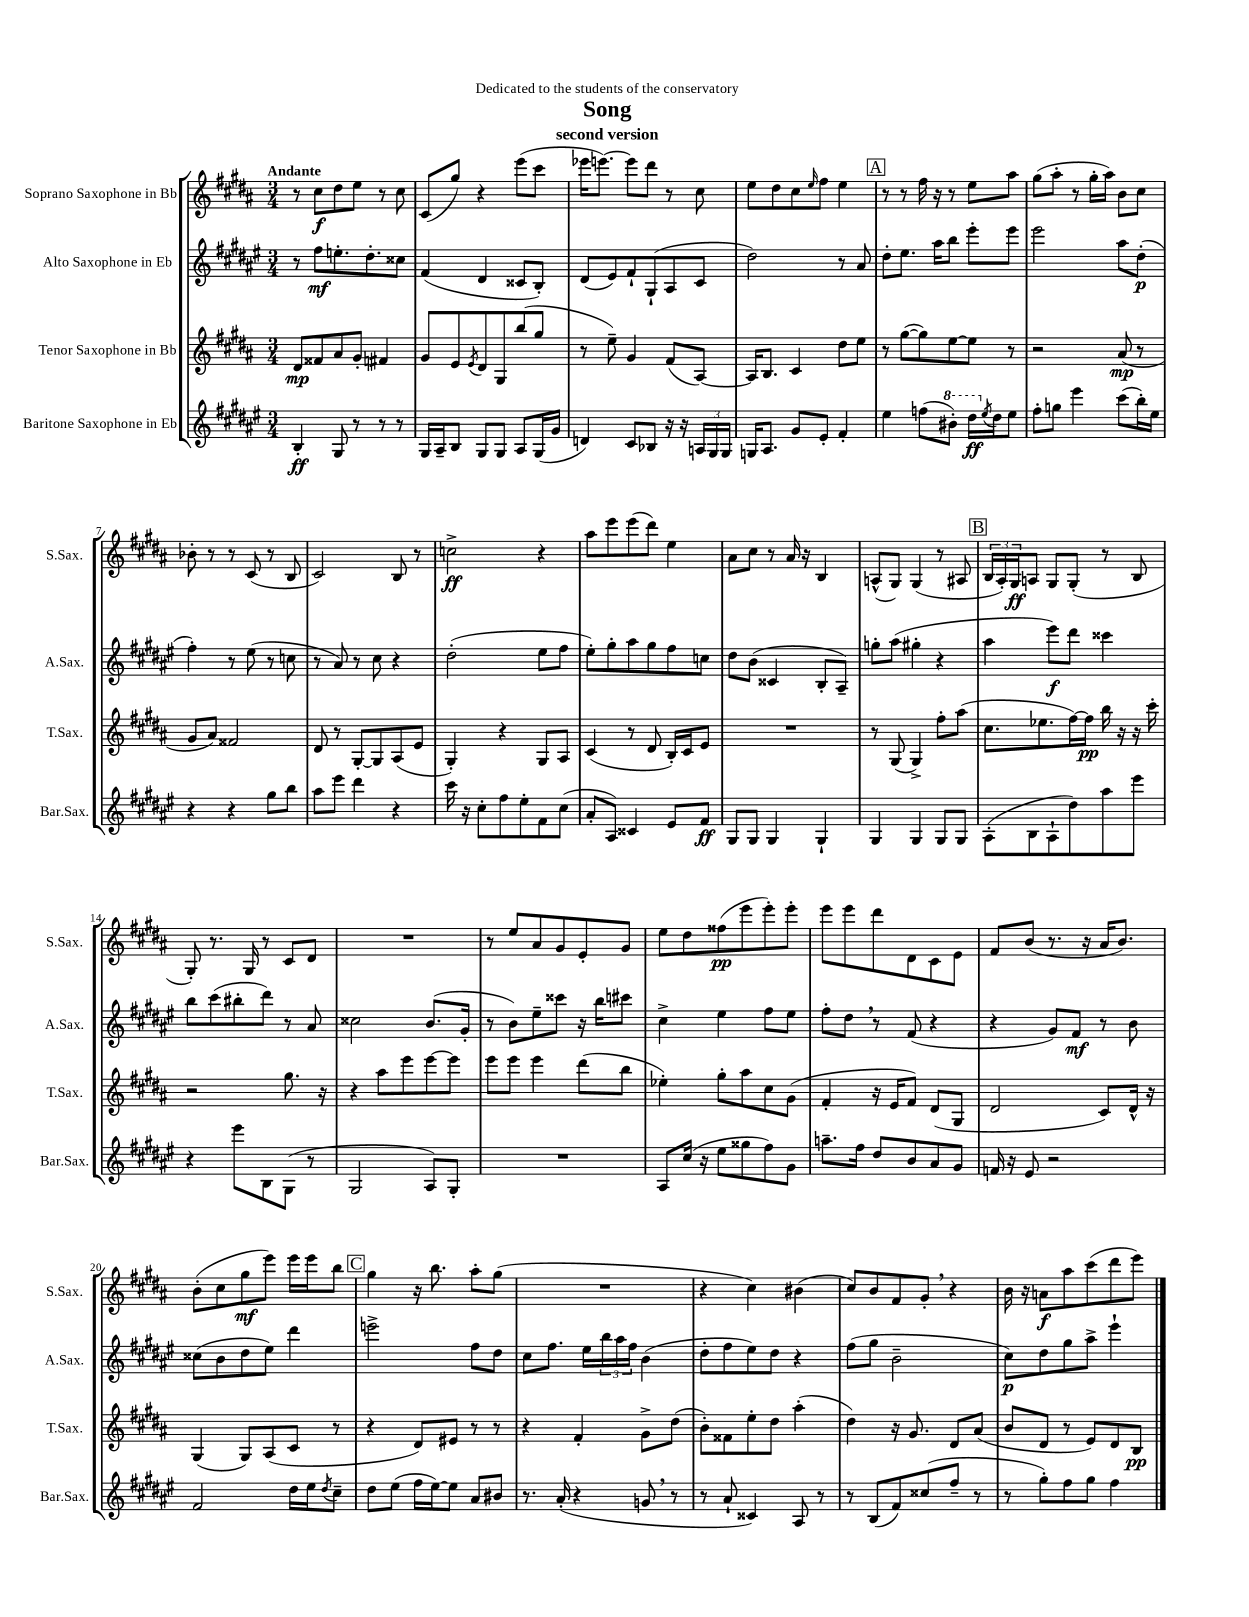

**kern	**kern	**kern	**kern
*staff4	*staff3	*staff2	*staff1
*clefG2	*clefG2	*clefG2	*clefG2
*k[f#c#g#d#a#e#]	*k[f#c#g#d#a#]	*k[f#c#g#d#a#e#]	*k[f#c#g#d#a#]
*M3/4	*M3/4	*M3/4	*M3/4
4B'/	8d#/L	8r	8r
.	8f##/	8ff#\L	8cc#\L
8G#/	8a#/	8.ee'\	8dd#\
8r	8g#'/J	.	8ee\J
.	.	8.dd#'\	.
8r	4f#/	.	8r
8r	.	8cc##\J	8cc#\
=	=	=	=
16G#/LL	8g#/L	(4f#/	(8c#/L
16A#~/J	.	.	.
8B/J	8e/	.	8gg#/J)
.	8qe/	.	.
8G#/L	8d#/	4d#/	4r
8G#/J	8G#/	.	.
8A#/L	(8bb/	8c##/L	(8eee\L
(16G#/L	8gg#/J	8B'/J)	8ccc#\J
16g#/JJ	.	.	.
=	=	=	=
4d/)	8r	(8d#/L	16eee-\LK
.	.	.	[8.eee\J)
.	8ee~\)	8e#/)	.
8c#/L	4g#/	8f#`/	8eee\]L
8B-/J	.	(8G#`/	8ddd#\J
16r	(8f#/L	8A#/	8r
16r	.	.	.
24A/LL	[8A#/J)	8c#/J	8cc#\
24G#/	.	.	.
24G#/JJ	.	.	.
=	=	=	=
16G/LK	16A#/]LK	2dd#\)	8ee\L
8.A#/J	8.B/J	.	.
.	.	.	8dd#\
8g#/L	4c#/	.	8cc#\
.	.	.	16qqee/
8e#'/J	.	.	8ff#\J
4f#'/	8dd#\L	8r	4ee\
.	8ee\J	8a#/	.
=	=	=	=
4ee#\	8r	8dd#'\L	8r
.	([8gg#\L	8.ee#\J	8r
(8ff\L	8gg#\])	.	16ff#\
.	.	16aa#\LK	16r
8bb#'\J)	[8ee\	8bb\J	8r
16ddd#\LL	8ee\]J	8eee#'\L	8ee\L
8qee#/	.	.	.
16dd#\J	.	.	.
8ee#\J	8r	8eee#\J	8aa#\J
=	=	=	=
8ff#'\L	2r	2eee#\	(8gg#\L
8gg\J	.	.	8aa#'\J
4eee#\	.	.	8r
.	.	.	16gg#'\LL
.	.	.	16aa#\JJ)
(8ccc#\L	(8a#/	8aa#\L	8b\L
16bb'\L)	8r	(8dd#'\J	8cc#\J
16ee#\JJ	.	.	.
=	=	=	=
4r	8g#/L	4ff#'\)	8b-'\
.	8a#/J)	.	8r
4r	2f##/	8r	8r
.	.	(8ee#\	(8c#/
8gg#\L	.	8r	8r
8bb\J	.	8cc\	8B/
=	=	=	=
8aa#\L	8d#/	8r	2c#/)
8eee#\J	8r	8a#/)	.
4ddd#\	[8G#'/L	8r	.
.	8G#/]	8cc#\	.
4r	(8A#/	4r	8B/
.	8e/J	.	8r
=	=	=	=
16ccc#\	4G#'/)	(2dd#'\	2cc^\
16r	.	.	.
8cc#'\L	.	.	.
8ff#\	4r	.	.
8ee#'\	.	.	.
8f#\	8G#/L	8ee#\L	4r
(8cc#\J	8A#/J	8ff#\J	.
=	=	=	=
8a#'/L	(4c#/	8ee#'\L)	8aa#\L
8A#/J)	.	8gg#'\	8eee\
4c##/	8r	8aa#\	(8eee\
.	8d#/	8gg#\	8ddd#\J)
8e#/L	16B'/LL)	8ff#\	4ee\
.	16c#/J	.	.
8f#/J	8e/J	8cc\J	.
=	=	=	=
8G#/L	2.r	8dd#\L	8a#\L
8G#/J	.	(8b\J	8cc#\J
4G#/	.	4c##/	8r
.	.	.	16a#/
.	.	.	16r
4G#`/	.	8B'/L	4B/
.	.	8A#~/J)	.
=	=	=	=
4G#/	8r	8gg'\L	(8A^^/L
.	(8G#/	(8aa#\J	8G#/J)
4G#/	4G#^/)	4gg#'\	(4G#/
8G#/L	8ff#'\L	4r	8r
8G#/J	(8aa#\J	.	8A#/
=	=	=	=
(8A#'\L	8.cc#\L	4aa#\	24B/LL
.	.	.	24A#'/)
.	.	.	24G#/J
8B\	.	.	8A/J
.	8.ee-\	.	.
8A#`\	.	8eee#\L)	8G#/L
8dd#\)	[16ff#\L)	8ddd#\J	(8G#'/J
.	16ff#\]JJ	.	.
8aa#\	16bb\	4ccc##\	8r
.	16r	.	.
8eee#\J	16r	.	8B/
.	16ccc#'\	.	.
=	=	=	=
4r	2r	8bb\L	8G#'/)
.	.	(8ccc#\	8.r
8eee#\L	.	8bb#'\	.
.	.	.	16G#/
8B\	.	8ddd#\J)	8r
(8G#\J	8.gg#\	8r	8c#/L
8r	.	8a#/	8d#/J
.	16r	.	.
=	=	=	=
2G#/	4r	2cc##\	2.r
.	8aa#\L	.	.
.	8eee\	.	.
8A#/L)	[8eee\	(8.b/L	.
8G#'/J	8eee\]J	.	.
.	.	16g#'/Jk	.
=	=	=	=
2.r	8eee\L	8r	8r
.	8eee\J	8b\L)	8ee/L
.	4eee\	8ee#~\	8a#/
.	.	8ccc##\J	8g#/
.	(8ddd#\L	16r	8e'/
.	.	16bb\LK	.
.	8bb\J	8ccc#\J	8g#/J
=	=	=	=
8A#/L	4ee-'\)	4cc#^\	8ee\L
(16cc#/Jk	.	.	8dd#\
16r	.	.	.
8ee#\L	8gg#'\L	4ee#\	(8ff##\
8gg##\	8aa#\	.	8eee\
8ff#\)	8cc#\	8ff#\L	8eee'\)
8g#\J	(8g#\J	8ee#\J	8eee'\J
=	=	=	=
8.aa~\L	4f#'/	8ff#'\L	8eee\L
.	.	8dd#\J	8eee\
16ff#\Jk	.	.	.
8dd#/L	16r	8r	8ddd#\
.	16e/LK	.	.
8b/	8f#/J)	(8f#/	8d#\
8a#/	(8d#/L	4r	8c#\
8g#/J	8G#/J	.	8e\J
=	=	=	=
16f/	2d#/	4r	8f#/L
16r	.	.	.
8e#/	.	.	(8b/J
2r	.	8g#/L)	8.r
.	.	8f#/J	.
.	.	.	16r
.	8c#/L)	8r	16a#/LK
.	.	.	8.b/J)
.	16d#^^/Jk	8b\	.
.	16r	.	.
=	=	=	=
2f#/	(4G#/	(8cc##\L	(8b'\L
.	.	8b\	8cc#\
.	8G#/L)	8dd#\	8gg#\
.	(8A#/	8ee#\J)	8eee\J)
16dd#\LL	8c#/J	4ddd#\	16eee\LL
16ee#\J	.	.	16eee\J
8qdd#/	.	.	.
8cc#~\J	8r	.	8bb\J
=	=	=	=
8dd#\L	4r	2eee^\	4gg#\
(8ee#\J	.	.	.
16ff#\LL	8d#/L)	.	16r
[16ee#\J)	.	.	8.bb\
8ee#\]J	8e#/J	.	.
8a#/L	8r	8ff#\L	8aa#'\L
8b#/J	8r	8dd#\J	(8gg#\J
=	=	=	=
8.r	4r	8cc#\L	2.r
.	.	8.ff#\J	.
(16a#'/	.	.	.
4r	4f#'/	.	.
.	.	16ee#\LL	.
.	.	24bb\	.
.	.	24aa#\	.
.	.	24ff#\JJ	.
8g/	8g#^\L	(4b\	.
8r	(8dd#\J	.	.
=	=	=	=
8r	8b'\L)	8dd#'\L	4r
8a#`/	8f##\	8ff#\	.
4c##/)	8ee'\	8ee#\)	4cc#\)
.	8dd#\J	8dd#\J	.
8A#/	(4aa#'\	4r	(4b#\
8r	.	.	.
=	=	=	=
8r	4dd#\)	(8ff#\L	8cc#/L)
(8B/L	.	8gg#\J	8b/
8f#/)	16r	2b~\	8f#/
.	8.g#/	.	.
(8cc##/	.	.	8g#'/J
8ff#~/J	8d#/L	.	4r
8r	(8a#/J	.	.
=	=	=	=
8r	8b/L	8cc#\L)	16b\
.	.	.	16r
8gg#'\L)	8d#/J	8dd#\	8a\L
8ff#\	8r	8gg#\	8aa#\
8gg#\J	8e/L)	8aa#^\J	(8ccc#\
4ff#\	8d#/	4eee#`\	8ddd#\
.	8B/J	.	8eee\J)
==	==	==	==
*-	*-	*-	*-
